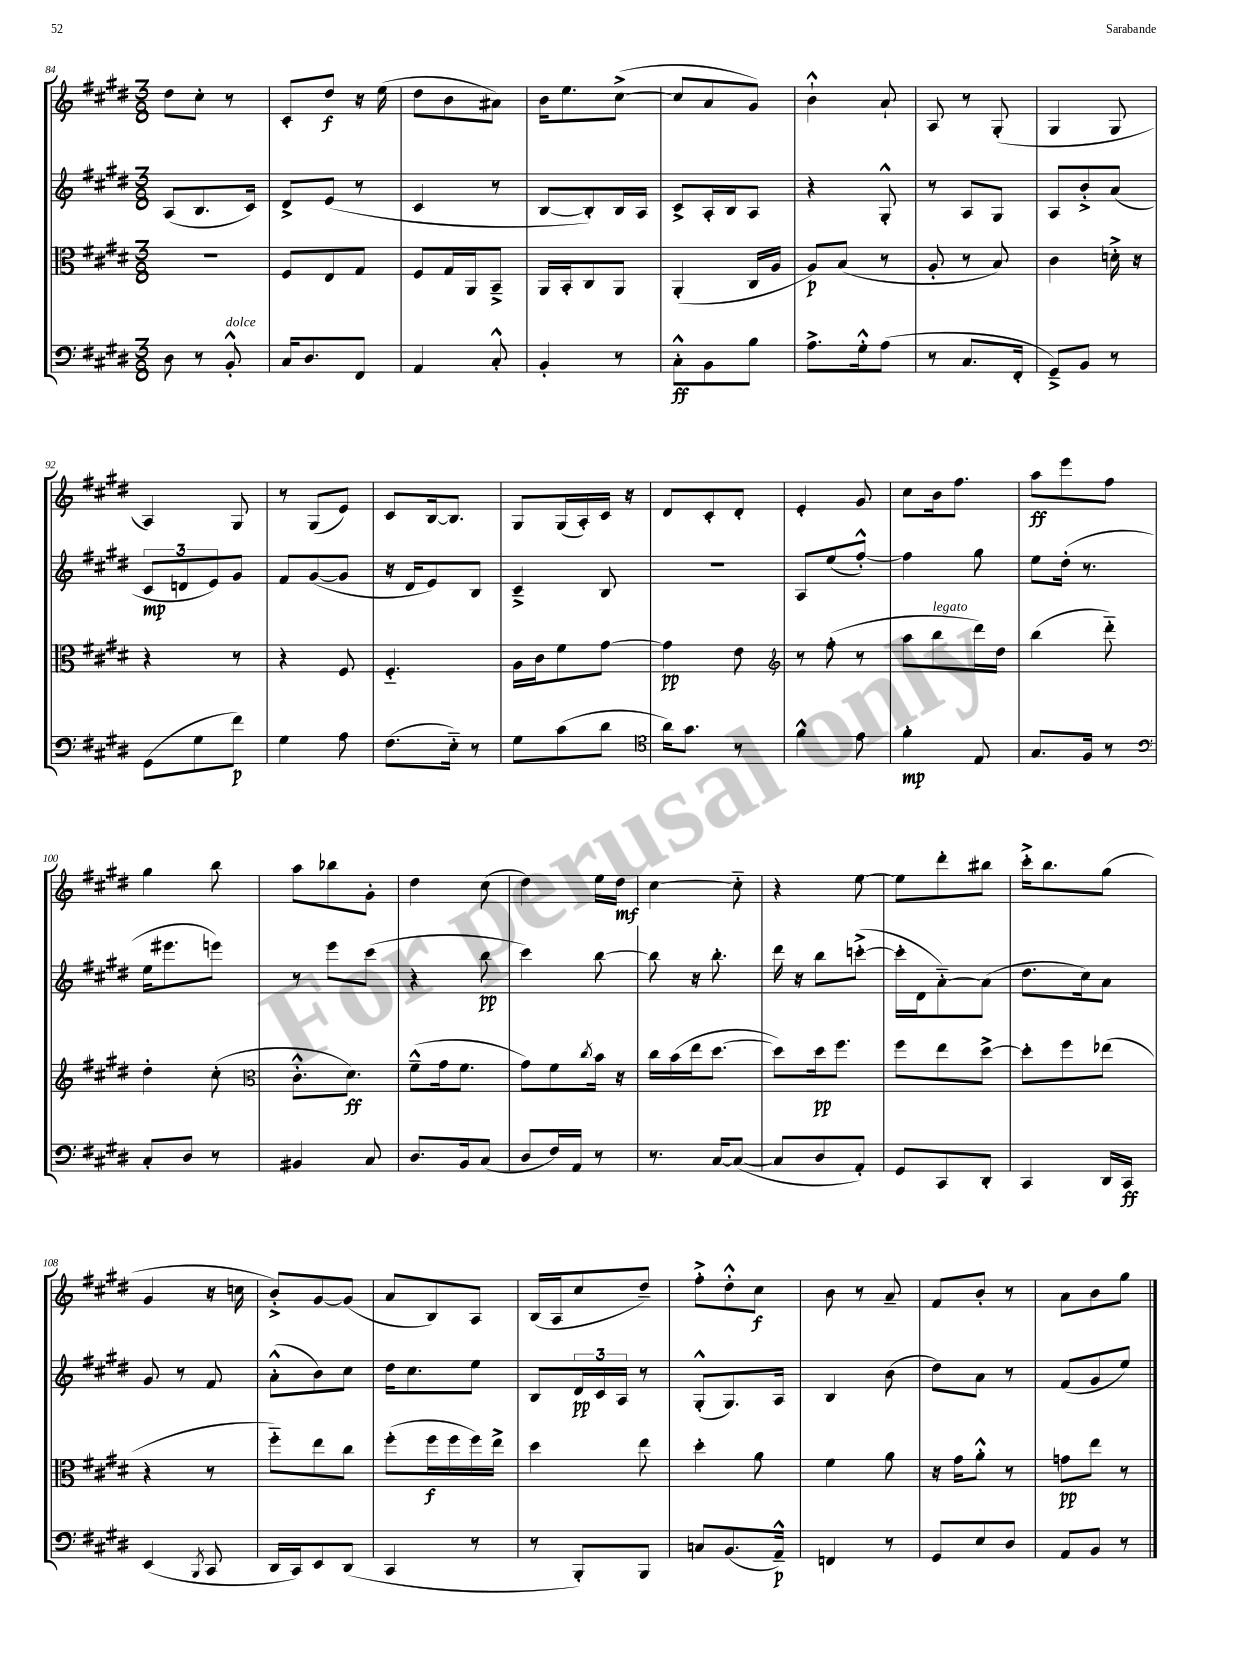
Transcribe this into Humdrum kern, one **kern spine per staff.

**kern	**dynam	**kern	**dynam	**kern	**dynam	**kern	**dynam
*part4	*part4	*part3	*part3	*part2	*part2	*part1	*part1
*staff4	*staff4	*staff3	*staff3	*staff2	*staff2	*staff1	*staff1
*clefF4	*	*clefC3	*	*clefG2	*	*clefG2	*
*k[f#c#g#d#]	*	*k[f#c#g#d#]	*	*k[f#c#g#d#]	*	*k[f#c#g#d#]	*
*M3/8	*	*M3/8	*	*M3/8	*	*M3/8	*
=84	=84	=84	=84	=84	=84	=84	=84
8D#\	.	4.r	.	(8A/L	.	8dd#\L	.
8r	.	.	.	8.B/	.	8cc#'\J	.
!LO:TX:a:i:t=dolce	!	!	!	!	!	!	!
8BB'^^/	.	.	.	.	.	8r	.
.	.	.	.	16c#/Jk)	.	.	.
=85	=85	=85	=85	=85	=85	=85	=85
16C#/KL	.	8F#/L	.	8d#^/L	.	8c#'/L	.
8.D#/	.	.	.	.	.	.	.
.	.	8E/	.	(8e/J	.	8dd#/J	f
8FF#/J	.	8G#/J	.	8r	.	16r	.
.	.	.	.	.	.	(16ee\	.
=86	=86	=86	=86	=86	=86	=86	=86
4AA/	.	8F#/L	.	4c#/	.	8dd#\L	.
.	.	16G#/L	.	.	.	8b\	.
.	.	16AA/J	.	.	.	.	.
8C#'^^/	.	8BB~^/J	.	8r	.	8a#X\J)	.
=87	=87	=87	=87	=87	=87	=87	=87
4BB'/	.	16AA/LL	.	[8B/L	.	16b\KL	.
.	.	16BB'/J	.	.	.	8.ee\	.
.	.	8C#/	.	8B'/])	.	.	.
8r	.	8AA/J	.	16B/L	.	([8cc#^\J	.
.	.	.	.	16A/JJ	.	.	.
=88	=88	=88	=88	=88	=88	=88	=88
8C#'^^\L	ff	(4AA'/	.	8c#^/L	.	8cc#/L]	.
8BB\	.	.	.	16A'/L	.	8a/	.
.	.	.	.	16B/J	.	.	.
8B\J	.	16C#/LL	.	8A/J	.	8g#/J)	.
.	.	16A/JJ	.	.	.	.	.
=89	=89	=89	=89	=89	=89	=89	=89
8.A^\L	.	8A/L)	p	4r	.	4b`^^\	.
.	.	(8B/J	.	.	.	.	.
16G#'^^\k	.	.	.	.	.	.	.
(8A\J	.	8r	.	8G#'^^/	.	8a`/	.
=90	=90	=90	=90	=90	=90	=90	=90
8r	.	8A'/	.	8r	.	8A/	.
8.C#/L	.	8r	.	8A/L	.	8r	.
.	.	8B/)	.	8G#/J	.	(8G#'/	.
16FF#'/Jk	.	.	.	.	.	.	.
=91	=91	=91	=91	=91	=91	=91	=91
8GG#~^/L)	.	4c#\	.	8A/L	.	4G#/	.
8BB/J	.	.	.	8b'^/	.	.	.
8r	.	16dn'^\	.	(8a/J	.	8G#/	.
.	.	16r	.	.	.	.	.
!!LO:LB:g=z
=92	=92	=92	=92	=92	=92	=92	=92
(8GG#\L	.	4r	.	12c#/L	mp	4A/)	.
.	.	.	.	12dn/	.	.	.
8G#\	.	.	.	.	.	.	.
.	.	.	.	12e/)	.	.	.
8f#\J)	p	8r	.	8g#/J	.	8G#/	.
=93	=93	=93	=93	=93	=93	=93	=93
4G#\	.	4r	.	8f#/L	.	8r	.
.	.	.	.	([8g#/	.	(8G#/L	.
8A\	.	8F#/	.	8g#/J]	.	8e/J)	.
=94	=94	=94	=94	=94	=94	=94	=94
(8.F#\L	.	4.F#/	.	16r	.	8c#/L	.
.	.	.	.	16d#/KL	.	.	.
.	.	.	.	8e/)	.	[16B/k	.
16E\Jk)	.	.	.	.	.	8.B/J]	.
8r	.	.	.	8B/J	.	.	.
=95	=95	=95	=95	=95	=95	=95	=95
8G#\L	.	16A\LL	.	4c#~^/	.	8G#/L	.
.	.	16c#\J	.	.	.	.	.
(8c#\	.	8f#\	.	.	.	(16G#/L	.
.	.	.	.	.	.	16A'/)	.
8d#\J	.	[8g#\J	.	8B/	.	16c#/JJ	.
.	.	.	.	.	.	16r	.
=96	=96	=96	=96	=96	=96	=96	=96
*clefC4	*	*	*	*	*	*	*
16a\KL)	.	4g#\]	pp	4.r	.	8d#/L	.
8.g#\J	.	.	.	.	.	.	.
.	.	.	.	.	.	8c#'/	.
8r	.	8e\	.	.	.	8d#'/J	.
=97	=97	=97	=97	=97	=97	=97	=97
*	*	*clefG2	*	*	*	*	*
4f#^^\	.	8r	.	8A/L	.	4e'/	.
.	.	(8ff#'\	.	(8ee/	.	.	.
8e\	.	8r	.	[8ff#'^^/J)	.	8g#/	.
=98	=98	=98	=98	=98	=98	=98	=98
4f#'\	mp	8aa\L	.	4ff#\]	.	8cc#\L	.
!	!	!LO:TX:a:i:t=legato	!	!	!	!	!
.	.	8bb\	.	.	.	16b\k	.
.	.	.	.	.	.	8.ff#\J	.
8E/	.	16ddd#\L)	.	8gg#\	.	.	.
.	.	16dd#\JJ	.	.	.	.	.
=99	=99	=99	=99	=99	=99	=99	=99
8.G#/L	.	(4bb\	.	8ee\L	.	8aa\L	ff
.	.	.	.	(16dd#'\Jk	.	8eee\	.
16F#/Jk	.	.	.	8.r	.	.	.
8r	.	8ddd#\)	.	.	.	8ff#\J	.
!!LO:LB:g=z
=100	=100	=100	=100	=100	=100	=100	=100
*clefF4	*	*	*	*	*	*	*
8C#'/L	.	4dd#'\	.	16ee\KL	.	4gg#\	.
.	.	.	.	8.eee#X\	.	.	.
8D#/J	.	.	.	.	.	.	.
8r	.	(8cc#'\	.	8eeen\J)	.	8bb\	.
=101	=101	=101	=101	=101	=101	=101	=101
*	*	*clefC3	*	*	*	*	*
4BB#X/	.	8.c#'^^\L	.	8r	.	8aa\L	.
.	.	.	.	8eee\L	.	8bb-X\	.
.	.	8.d#\J)	ff	.	.	.	.
8C#/	.	.	.	(8ccc#\J	.	8g#'\J	.
=102	=102	=102	=102	=102	=102	=102	=102
8.D#/L	.	(8f#~^^\L	.	4r	.	4dd#\	.
.	.	16g#\k	.	.	.	.	.
16BB/k	.	8.f#\J	.	.	.	.	.
(8C#/J	.	.	.	8bb\	pp	(8cc#\	.
=103	=103	=103	=103	=103	=103	=103	=103
8D#/L	.	8g#\L)	.	4ccc#\)	.	4dd#\)	.
16F#/L)	.	8f#\	.	.	.	.	.
16AA/JJ	.	.	.	.	.	.	.
.	.	8qcc#/	.	.	.	.	.
8r	.	16b\Jk	.	[8bb\	.	16ee\LL	.
.	.	16r	.	.	.	16dd#\JJ	mf
=104	=104	=104	=104	=104	=104	=104	=104
8.r	.	16cc#\LL	.	8bb\]	.	[4cc#\	.
.	.	(16b\	.	.	.	.	.
.	.	16ee\J	.	16r	.	.	.
[16C#/KL	.	[8.dd#\J	.	8.bb'\	.	.	.
(8C#/J_	.	.	.	.	.	8cc#\]	.
=105	=105	=105	=105	=105	=105	=105	=105
8C#/L]	.	8dd#\L])	.	16ddd#\	.	4r	.
.	.	.	.	16r	.	.	.
8D#/	.	16dd#\k	pp	8bb\L	.	.	.
.	.	8.ff#\J	.	.	.	.	.
8AA'/J)	.	.	.	([8cccn'^\J	.	[8ee\	.
=106	=106	=106	=106	=106	=106	=106	=106
8GG#/L	.	8ff#\L	.	16ccc'\LL]	.	8ee\L]	.
.	.	.	.	16d#\J	.	.	.
8CC#/	.	8ee\	.	[8a\)	.	8ddd#'\	.
8DD#'/J	.	[8dd#^\J	.	(8a\J]	.	8bb#X\J	.
=107	=107	=107	=107	=107	=107	=107	=107
4CC#/	.	8dd#'\L]	.	8.dd#\L	.	16ccc#'^\KL	.
.	.	.	.	.	.	8.bb\	.
.	.	8ff#\	.	.	.	.	.
.	.	.	.	16cc#\k)	.	.	.
16DD#/LL	.	(8ee-X\J	.	8a\J	.	(8gg#\J	.
16CC#/JJ	ff	.	.	.	.	.	.
!!LO:LB:g=z
=108	=108	=108	=108	=108	=108	=108	=108
(4EE/	.	4r	.	8g#/	.	4g#/	.
.	.	.	.	8r	.	.	.
8qBBB/	.	.	.	.	.	.	.
8CC#/	.	8r	.	8f#/	.	16r	.
.	.	.	.	.	.	16ccn\	.
=109	=109	=109	=109	=109	=109	=109	=109
16DD#/LL	.	8ff#\L)	.	(8a'^^\L	.	8b'^/L)	.
16CC#/J)	.	.	.	.	.	.	.
8EE/	.	8ee\	.	8b\)	.	[8g#/	.
(8DD#/J	.	8cc#\J	.	8cc#\J	.	(8g#/J]	.
=110	=110	=110	=110	=110	=110	=110	=110
4CC#/	.	(8ff#'\L	.	16dd#\KL	.	8a/L	.
.	.	.	.	8.cc#\	.	.	.
.	.	16ff#\L	f	.	.	8B/)	.
.	.	16ff#\	.	.	.	.	.
8r	.	16ff#\)	.	8ee\J	.	8A/J	.
.	.	16ee^\JJ	.	.	.	.	.
=111	=111	=111	=111	=111	=111	=111	=111
8r	.	4dd#\	.	8B/L	.	(16B/LL	.
.	.	.	.	.	.	16A/J	.
8BBB'/L)	.	.	.	24d#/L	pp	8cc#/	.
.	.	.	.	24c#/	.	.	.
.	.	.	.	24A/JJ	.	.	.
8BBB/J	.	8ee\	.	8r	.	8dd#~/J)	.
=112	=112	=112	=112	=112	=112	=112	=112
8Cn/L	.	4dd#'\	.	(8G#'^^/L	.	8ff#'^\L	.
(8.BB/	.	.	.	8.G#/)	.	8dd#'^^\	.
.	.	8a\	.	.	.	8cc#\J	f
16AA~^^/Jk)	p	.	.	16A/Jk	.	.	.
=113	=113	=113	=113	=113	=113	=113	=113
4FFn/	.	4f#\	.	4B/	.	8b\	.
.	.	.	.	.	.	8r	.
8r	.	8a\	.	(8b\	.	8a~/	.
=114	=114	=114	=114	=114	=114	=114	=114
8GG#/L	.	16r	.	8dd#\L)	.	8f#/L	.
.	.	16g#\KL	.	.	.	.	.
8E/	.	8a'^^\J	.	8a\J	.	8b'/J	.
8D#/J	.	8r	.	8r	.	8r	.
=115	=115	=115	=115	=115	=115	=115	=115
8AA/L	.	8gn\L	pp	(8f#/L	.	8a\L	.
8BB/J	.	8ee\J	.	8g#/	.	8b\	.
8r	.	8r	.	8ee/J)	.	8gg#\J	.
==	==	==	==	==	==	==	==
*-	*-	*-	*-	*-	*-	*-	*-
